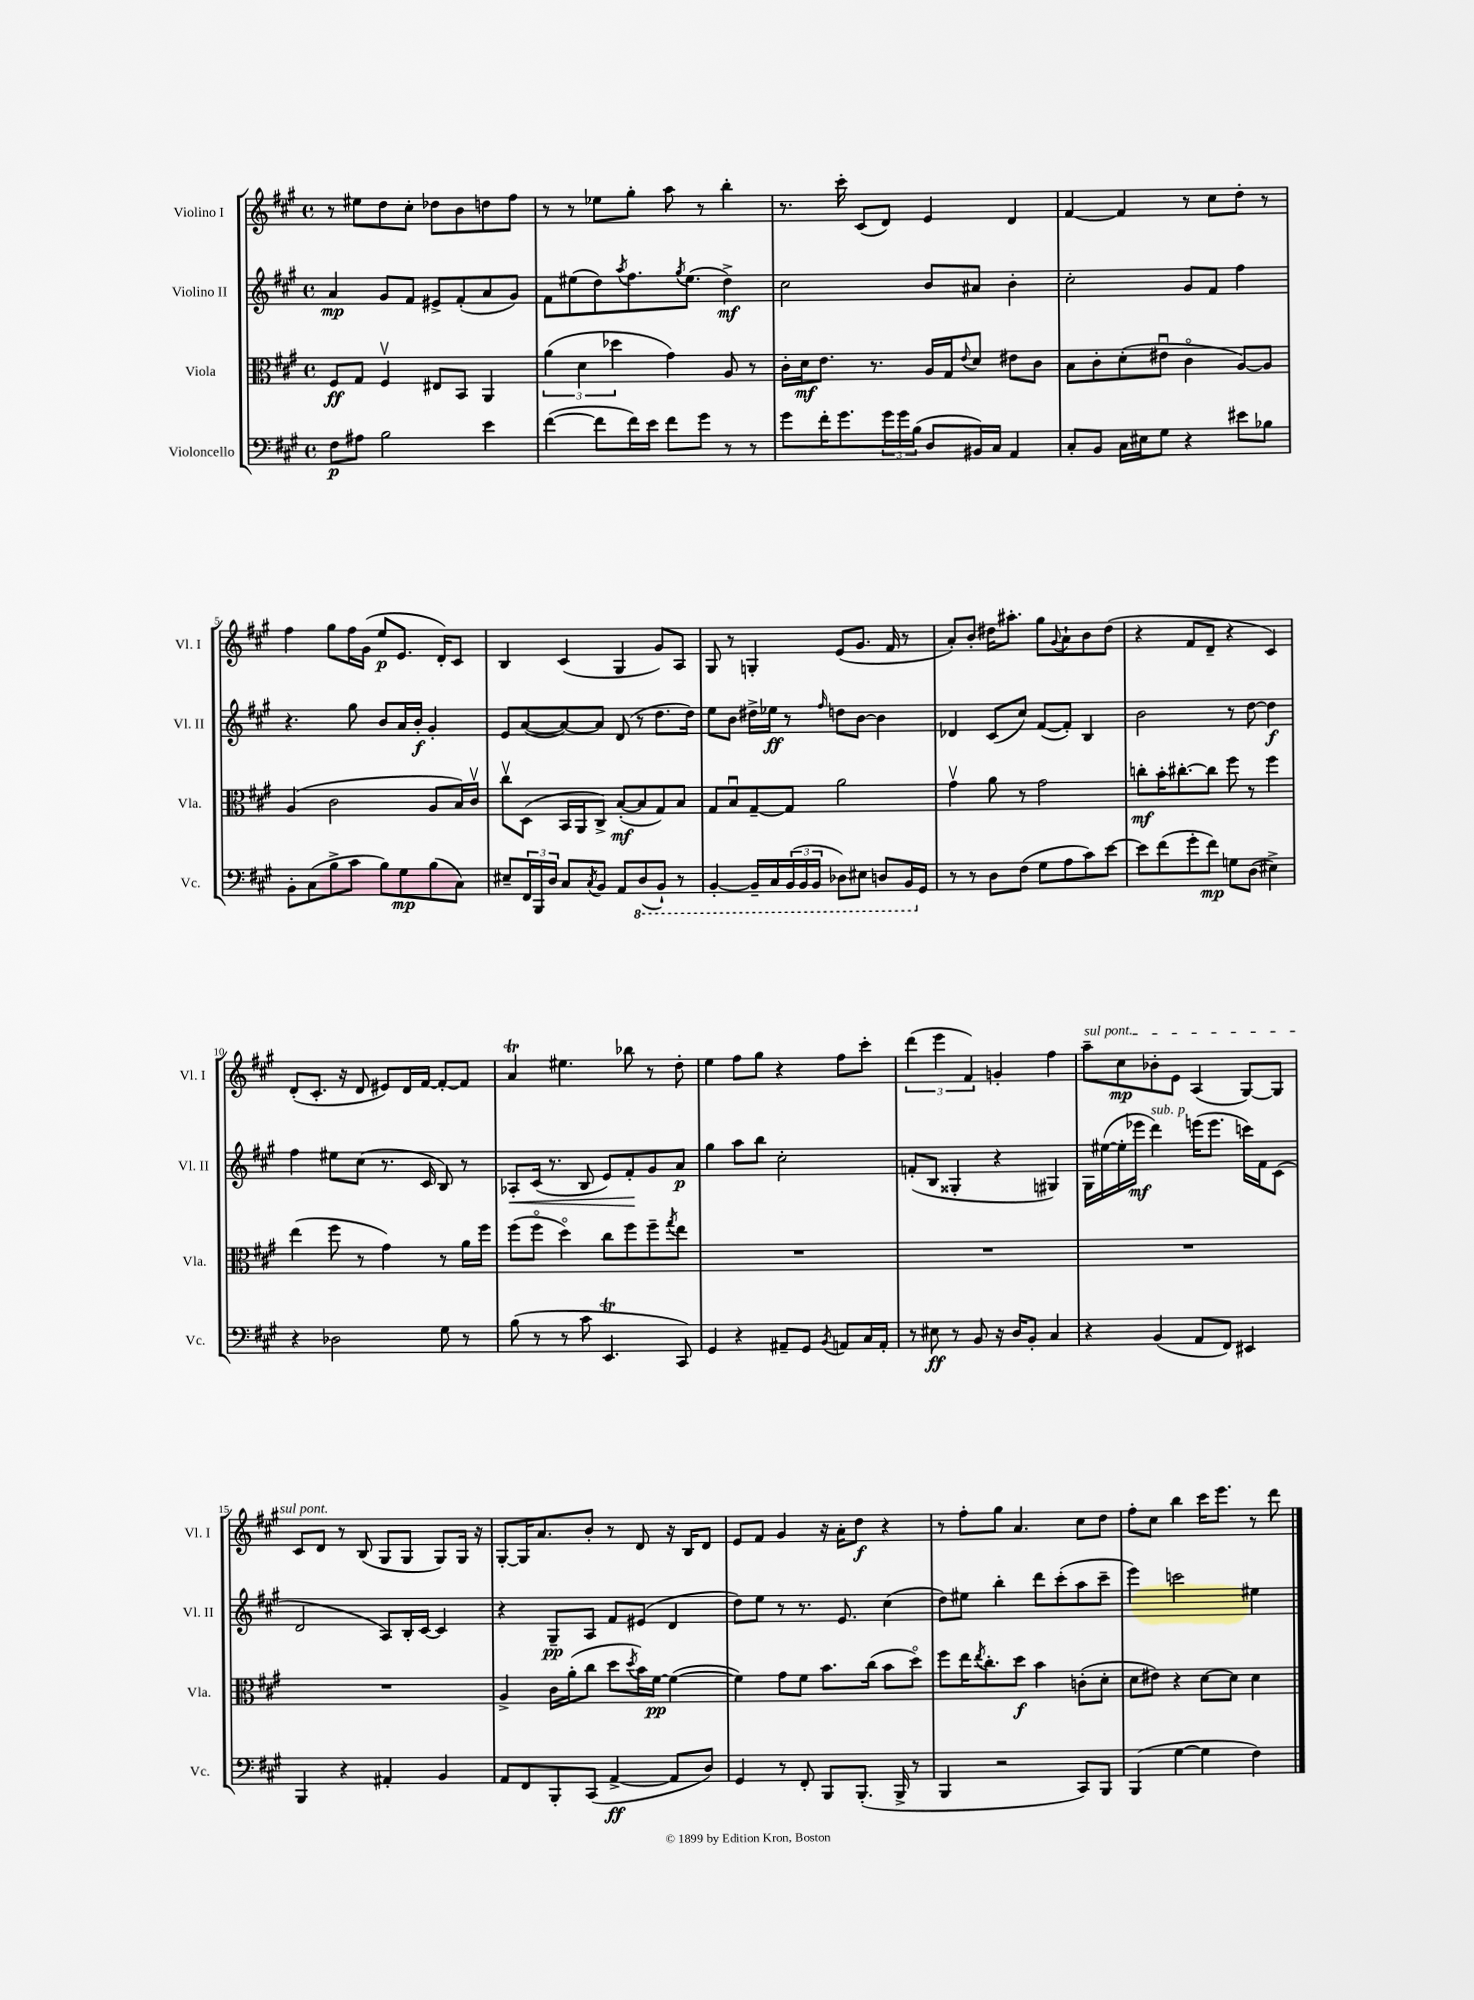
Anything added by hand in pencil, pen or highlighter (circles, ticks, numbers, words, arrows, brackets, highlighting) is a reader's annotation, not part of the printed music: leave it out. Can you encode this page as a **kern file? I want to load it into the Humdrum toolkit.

**kern	**dynam	**kern	**dynam	**kern	**dynam	**kern	**dynam
*part4	*part4	*part3	*part3	*part2	*part2	*part1	*part1
*staff4	*staff4	*staff3	*staff3	*staff2	*staff2	*staff1	*staff1
*I"Violoncello	*	*I"Viola	*	*I"Violino II	*	*I"Violino I	*
*I'Vc.	*	*I'Vla.	*	*I'Vl. II	*	*I'Vl. I	*
*clefF4	*	*clefC3	*	*clefG2	*	*clefG2	*
*k[f#c#g#]	*	*k[f#c#g#]	*	*k[f#c#g#]	*	*k[f#c#g#]	*
*M4/4	*	*M4/4	*	*M4/4	*	*M4/4	*
*met(c)	*	*met(c)	*	*met(c)	*	*met(c)	*
=1	=1	=1	=1	=1	=1	=1	=1
8F#\L	p	8F#/L	ff	4a/	mp	8r	.
8A#X\J	.	8G#/J	.	.	.	8ee#X\L	.
2B\	.	4F#v/	.	8g#/L	.	8dd\	.
.	.	.	.	8f#/J	.	8cc#'\J	.
.	.	8E#X/L	.	8e#X^/L	.	8dd-X\L	.
.	.	8BB/J	.	(8f#'/	.	8b\	.
4e\	.	4AA/	.	8a/	.	8ddn\	.
.	.	.	.	8g#/J)	.	8ff#\J	.
=2	=2	=2	=2	=2	=2	=2	=2
([4f#\	.	(6a\	.	8f#\L	.	8r	.
.	.	.	.	(8ee#X\	.	8r	.
.	.	6d\	.	.	.	.	.
8f#\L]	.	.	.	8dd\)	.	8ee-X\L	.
.	.	6dd-X\	.	.	.	.	.
.	.	.	.	8qaa/	.	.	.
16f#\L)	.	.	.	8.ff#\	.	8gg#'\J	.
16e\JJ	.	.	.	.	.	.	.
8f#\L	.	4g#\)	.	.	.	8aa\	.
.	.	.	.	8qgg#/	.	.	.
.	.	.	.	(8.ee#\J	.	.	.
8g#\J	.	.	.	.	.	8r	.
8r	.	8A/	.	4dd^\)	mf	4bb'\	.
8r	.	8r	.	.	.	.	.
=3	=3	=3	=3	=3	=3	=3	=3
8g#\L	.	16c#'\LL	.	2cc#\	.	8.r	.
.	.	16d\J	mf	.	.	.	.
16f#'\K	.	8.e\J	.	.	.	.	.
8.g#\	.	.	.	.	.	16ccc#'\	.
.	.	.	.	.	.	(8c#/L	.
.	.	8.r	.	.	.	.	.
24g#\L	.	.	.	.	.	8d/J)	.
24g#\	.	.	.	.	.	.	.
(24B\JJ	.	.	.	.	.	.	.
8D/L	.	16A/LL	.	8b/L	.	4e/	.
.	.	16G#/J	.	.	.	.	.
.	.	8qqe/	.	.	.	.	.
16BB#X/L)	.	8d/J	.	8a#X/J	.	.	.
16C#/JJ	.	.	.	.	.	.	.
4AA/	.	8e#X\L	.	4b'\	.	4d/	.
.	.	8c#\J	.	.	.	.	.
=4	=4	=4	=4	=4	=4	=4	=4
8C#'/L	.	8B\L	.	2cc#'\	.	[4f#/	.
8BB/J	.	8c#'\	.	.	.	.	.
16C#\LL	.	(8d'\	.	.	.	4f#/]	.
16E#X\J	.	.	.	.	.	.	.
8G#\J	.	8e#Xu\J	.	.	.	.	.
4r	.	4c#\	.	8g#/L	.	8r	.
.	.	.	.	8f#/J	.	8cc#\L	.
8e#X\L	.	[8A/L)	.	4ff#\	.	8dd'\J	.
8B-X\J	.	8A/J]	.	.	.	8r	.
!!LO:LB:g=z
=5	=5	=5	=5	=5	=5	=5	=5
8BB'\L	.	(4A/	.	4.r	.	4ff#\	.
(8C#\	.	.	.	.	.	.	.
8B^\	.	2c#\	.	.	.	8gg#\L	.
8c#\J	.	.	.	8gg#\	.	16ff#\L	.
.	.	.	.	.	.	(16g#\JJ	.
8B\L)	.	.	.	8b/L	.	8ee/L	p
8G#\	mp	.	.	16a/L	.	8.e/J	.
.	.	.	.	16b'/JJ	f	.	.
(8B\	.	8A/L	.	4g#'/	.	.	.
.	.	.	.	.	.	16d'/KL)	.
8C#\J)	.	16B/L)	.	.	.	8c#/J	.
.	.	16c#v/JJ	.	.	.	.	.
=6	=6	=6	=6	=6	=6	=6	=6
8E#X~/L	.	8cc#v\L	.	8e/L	.	4B/	.
24FF#/L	.	(8D\J	.	([8a/	.	.	.
24BBB/	.	.	.	.	.	.	.
24D/JJ	.	.	.	.	.	.	.
8C#/L	.	16BB/LL	.	8a/_)	.	(4c#/	.
.	.	16AA/J	.	.	.	.	.
8qC#/	.	.	.	.	.	.	.
8BB/J	.	8C#^/J)	.	8a/J]	.	.	.
8AA/L	.	([8B'/L	mf	(8d/	.	4G#/	.
*8ba	*	*	*	*	*	*	*
(8DD/	.	8B/]	.	8r	.	.	.
8BBB`/J)	.	8G#/)	.	8.dd\L	.	8g#/L)	.
8r	.	8B/J	.	.	.	8A/J	.
.	.	.	.	16dd\Jk)	.	.	.
=7	=7	=7	=7	=7	=7	=7	=7
[4BBB'/	.	8G#/L	.	8ee\L	.	8G#/	.
.	.	8Bu/	.	8b\J	.	8r	.
16BBB~/LL]	.	[8G#~/	.	16dd#X^\LL	.	4Gn'/	.
16CC#/	.	.	.	16ee-X\JJ	ff	.	.
(24BBB/	.	8G#/J]	.	8r	.	.	.
24BBB/	.	.	.	.	.	.	.
24BBB/JJ	.	.	.	.	.	.	.
.	.	.	.	16qqff#/	.	.	.
8DD-X\L)	.	2a\	.	8ddn\L	.	(8e/L	.
8EE#X\J	.	.	.	[8b\J	.	8.g#/J	.
8DDn/L	.	.	.	4b\]	.	.	.
.	.	.	.	.	.	16f#/	.
16BBB/L	.	.	.	.	.	8r	.
*X8ba	*	*	*	*	*	*	*
16GG#/JJ	.	.	.	.	.	.	.
=8	=8	=8	=8	=8	=8	=8	=8
8r	.	4g#v\	.	4d-X/	.	8a'/L)	.
8r	.	.	.	.	.	8b'/J	.
8D\L	.	8a\	.	(8c#/L	.	16dd#X\KL	.
.	.	.	.	.	.	8.aa#X'\J	.
(8F#\J	.	8r	.	8cc#/J)	.	.	.
8G#\L	.	2g#\	.	([8f#/L	.	8gg#\L	.
.	.	.	.	.	.	8qqg#/	.
8A\	.	.	.	8f#'/J])	.	8a`\	.
8c#\)	.	.	.	4B/	.	8b\	.
[8e\J	.	.	.	.	.	(8dd#\J	.
=9	=9	=9	=9	=9	=9	=9	=9
8e\L]	.	8ccn'\L	mf	2b\	.	4r	.
(8f#\	.	16b'\K	.	.	.	.	.
.	.	[8.cc#X'\	.	.	.	.	.
8g#'\	.	.	.	.	.	8f#/L	.
8f#\J)	mp	8cc#\J]	.	.	.	8d~/J	.
8Gn\L	.	8ff#\	.	8r	.	4r	.
(8D\J	.	8r	.	[8dd\	.	.	.
4E#X^\)	.	4ff#\	.	4dd\]	f	4c#/)	.
!!LO:LB:g=z
=10	=10	=10	=10	=10	=10	=10	=10
4r	.	(4ee\	.	4ff#\	.	(8d'/L	.
.	.	.	.	.	.	8.c#'/J	.
2D-X\	.	8ff#\	.	8ee#X\L	.	.	.
.	.	.	.	.	.	16r	.
.	.	8r	.	(8cc#\J	.	8d/	.
.	.	4g#\)	.	8.r	.	8e#X/L)	.
.	.	.	.	.	.	16d/L	.
.	.	.	.	16c#/	.	[16f#/JJ	.
8G#\	.	8r	.	8B/)	.	8f#'/L_	.
8r	.	16a\LL	.	8r	.	8f#/J]	.
.	.	16ff#\JJ	.	.	.	.	.
=11	=11	=11	=11	=11	=11	=11	=11
!	!	!	!	!	!LO:HP:b	!	!
(8B\	.	(8ff#\L	.	8A-X'/L	<	4aT/	.
8r	.	8ff#\J	.	(16c#/Jk	.	.	.
.	.	.	.	8.r	.	.	.
8r	.	4dd\)	.	.	.	4.ee#X\	.
8c#\	.	.	.	8B/	.	.	.
4.EET/	.	8cc#\L	.	8e/L)	.	.	.
.	.	8ff#\	.	8f#'/	.	8bb-X\	.
.	.	8ff#~\	.	8g#/	[	8r	.
.	.	8qgg#/	.	.	.	.	.
8CC#/)	.	8ee\J	.	8a/J	p	8dd'\	.
=12	=12	=12	=12	=12	=12	=12	=12
4GG#/	.	1r	.	4gg#\	.	4ee\	.
4r	.	.	.	8aa\L	.	8ff#\L	.
.	.	.	.	8bb\J	.	8gg#\J	.
8AA#X~/L	.	.	.	2cc#'\	.	4r	.
8GG#/J	.	.	.	.	.	.	.
8qBB/	.	.	.	.	.	.	.
8AAn/L	.	.	.	.	.	8ff#\L	.
16C#/L	.	.	.	.	.	8ccc#'\J	.
16AA'/JJ	.	.	.	.	.	.	.
=13	=13	=13	=13	=13	=13	=13	=13
8r	.	1r	.	(8fn'/L	.	(6ddd\	.
8E#X\	ff	.	.	8B/J	.	.	.
.	.	.	.	.	.	6eee\	.
8r	.	.	.	4G##X'/	.	.	.
.	.	.	.	.	.	6f#/)	.
8BB/	.	.	.	.	.	.	.
16r	.	.	.	4r	.	4gn'/	.
16D/KL	.	.	.	.	.	.	.
8BB'/J	.	.	.	.	.	.	.
4C#/	.	.	.	4G#X/)	.	4ff#\	.
=14	=14	=14	=14	=14	=14	=14	=14
!	!	!	!	!	!	!LO:TX:a:i:t=sul pont.	!
4r	.	1r	.	16G#\LL	.	8aa~\L	.
.	.	.	.	([16ee#X\	.	.	.
.	.	.	.	16ee#'\]	.	8cc#\	mp
.	.	.	.	16eee-X\JJ	mf	.	.
!	!	!	!	!LO:TX:a:i:t=sub. p	!	!	!
(4BB/	.	.	.	4ddd\)	.	8b-X'\	.
.	.	.	.	.	.	8e\J	.
8AA/L	.	.	.	(16eeen\KL	.	(4A/	.
.	.	.	.	8.eee\J	.	.	.
8FF#/J)	.	.	.	.	.	.	.
4EE#X/	.	.	.	16cccn\LL)	.	[8G#/L)	.
.	.	.	.	16f#\J	.	.	.
.	.	.	.	(8c#\J	.	8G#/J]	.
!!LO:LB:g=z
=15	=15	=15	=15	=15	=15	=15	=15
4BBB/	.	1r	.	2d/	.	8c#/L	.
.	.	.	.	.	.	8d/J	.
4r	.	.	.	.	.	8r	.
.	.	.	.	.	.	(8B/	.
4AA#X'/	.	.	.	8A/L)	.	8G#/L	.
.	.	.	.	16B'/L	.	8G#/J	.
.	.	.	.	[16c#/JJ	.	.	.
4BB/	.	.	.	4c#/]	.	8G#/L)	.
.	.	.	.	.	.	16G#/Jk	.
.	.	.	.	.	.	16r	.
=16	=16	=16	=16	=16	=16	=16	=16
8AA/L	.	4A^/	.	4r	.	[8G#'/L	.
8FF#/	.	.	.	.	.	16G#/K]	.
.	.	.	.	.	.	8.a/	.
8BBB'/	.	16c#\LL	.	8G#~/L	pp	.	.
.	.	(16a'\J	.	.	.	.	.
(8CC#/J	.	8cc#\J	.	8A/J	.	8b'/J	.
[4AA^/	ff	8dd\L	.	8f#/L	.	8r	.
.	.	8qdd/	.	.	.	.	.
.	.	16b\L)	.	(8e#X/J	.	8d/	.
.	.	[16f#\JJ	pp	.	.	.	.
8AA/L]	.	(4f#\_	.	4d/	.	16r	.
.	.	.	.	.	.	16B/KL	.
8D/J)	.	.	.	.	.	8d/J	.
=17	=17	=17	=17	=17	=17	=17	=17
4GG#/	.	4f#\])	.	8dd\L)	.	8e/L	.
.	.	.	.	8ee\J	.	8f#/J	.
8r	.	8g#\L	.	8r	.	4g#/	.
8FF#'/	.	8f#\J	.	8.r	.	.	.
8BBB/L	.	8.b\L	.	.	.	16r	.
.	.	.	.	8.e/	.	16a'\KL	.
(8.BBB'/J	.	.	.	.	.	8dd\J	f
.	.	(16cc#\Jk	.	.	.	.	.
.	.	8b\L	.	(4cc#\	.	4r	.
16BBB^/	.	.	.	.	.	.	.
8r	.	8dd\J)	.	.	.	.	.
=18	=18	=18	=18	=18	=18	=18	=18
4BBB/	.	8ff#\L	.	8dd\L)	.	8r	.
.	.	16ee\K	.	8ee#X\J	.	8ff#'\L	.
.	.	8qee/	.	.	.	.	.
.	.	8.cc#'\	.	.	.	.	.
2r	.	.	.	4bb'\	.	8gg#\J	.
.	.	8dd\J	f	.	.	4.a/	.
.	.	4b\	.	8ddd\L	.	.	.
.	.	.	.	(8ccc#'\	.	.	.
8CC#/L)	.	(8cn'\L	.	8aa\	.	8cc#\L	.
8BBB/J	.	8d'\J	.	8ccc#~\J	.	8dd\J	.
=19	=19	=19	=19	=19	=19	=19	=19
(4BBB/	.	8d\L	.	4eee\)	.	8ff#'\L	.
.	.	8e#X\J)	.	.	.	8cc#\J	.
[4G#\	.	4r	.	2cccn\	.	4bb\	.
4G#\]	.	[8d\L	.	.	.	16ccc#\KL	.
.	.	.	.	.	.	8.eee\J	.
.	.	8d\J]	.	.	.	.	.
4F#\)	.	4d\	.	4ee#X\	.	8r	.
.	.	.	.	.	.	8ddd\	.
==	==	==	==	==	==	==	==
*-	*-	*-	*-	*-	*-	*-	*-
